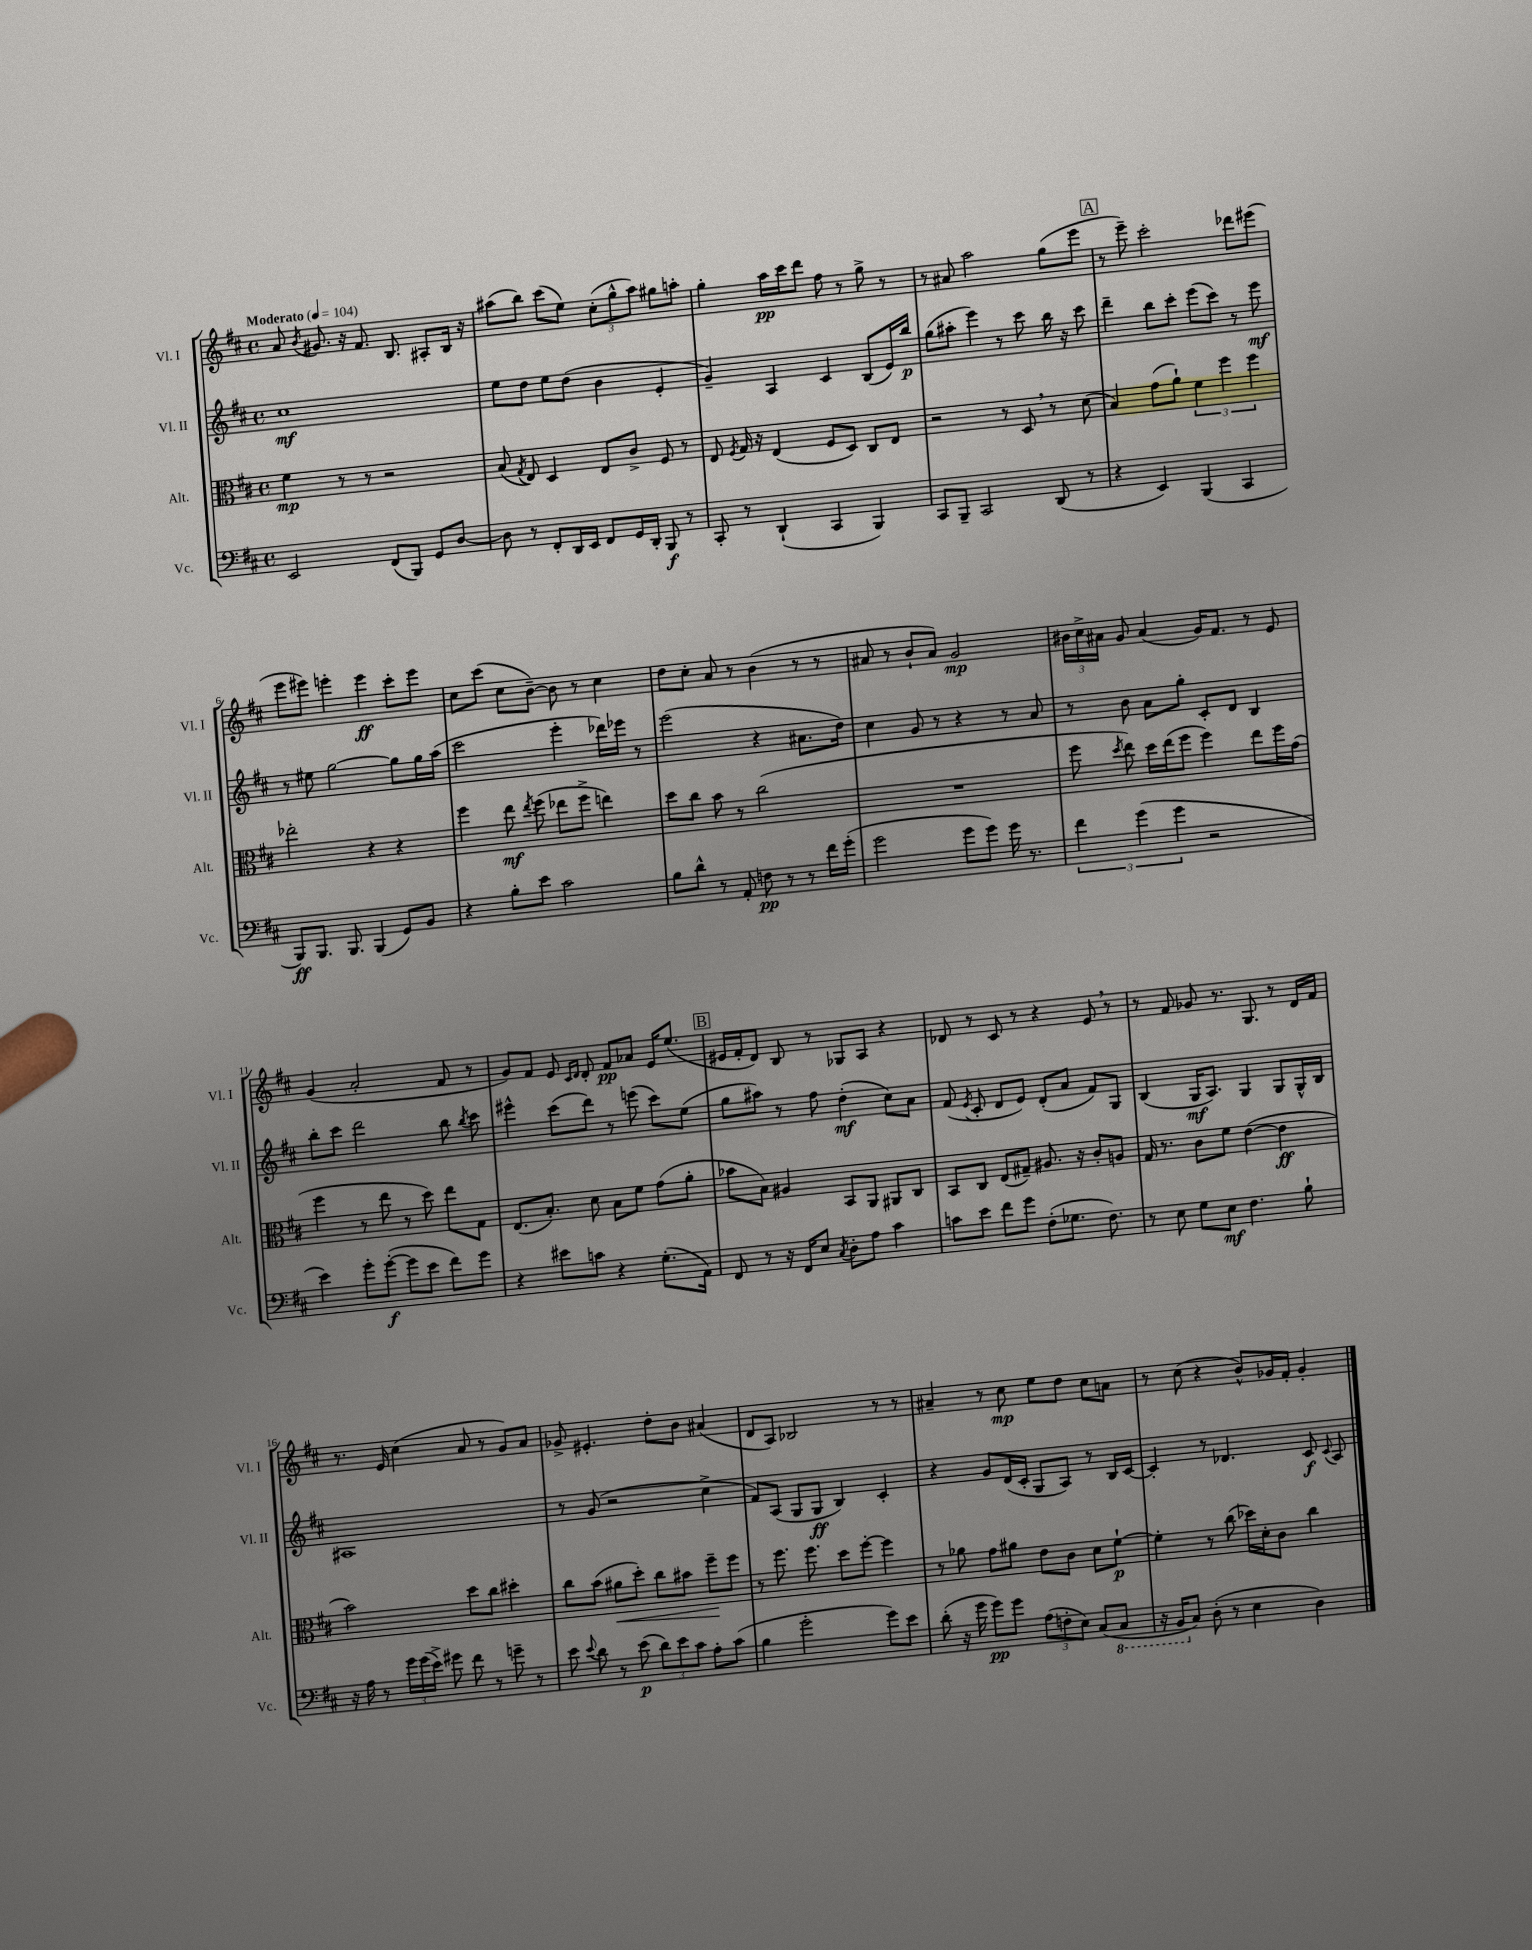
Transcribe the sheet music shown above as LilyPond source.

<<
\new StaffGroup <<
\new Staff = "s0" \with { instrumentName = "Vl. I" shortInstrumentName = "Vl. I" } {
    \clef treble \key d \major \defaultTimeSignature \time 4/4 \tempo "Moderato" 4 = 104
    \autoBeamOff a'8 \acciaccatura { b'8 } gis'8. r16 fis'8. b8. ais8[-. b16] r16 |
    ais''8[( b''8]) cis'''8[( e''8]) \tuplet 3/2 { cis''8[-.( g''8-^ ais''8]) } gis''8[ a''8]-. |
    g''4-. a''16[\pp cis'''16 d'''8] fis''8 r8 g''8-> r8 |
    r8 ais'8 a''2 g''8[( e'''8] |
    \mark \markup { \box "A" } r8 e'''8--) cis'''2-. des'''8[ eis'''8]( |
    e'''8[ eis'''8]) e'''4-. e'''4\ff cis'''8[-. e'''8] |
    cis''8[ cis'''8]( cis''8[ b'8]~--) b'8 r8 cis''4 |
    d''8[ cis''8]-. a'8 r8 b'4( r8 r8 |
    ais'8 r8 b'8[-! ais'8]) g'2\mp |
    \tuplet 3/2 { bis'16[ cis''16-> ais'16] } g'8 ais'4( g'16[) fis'8.] r8 e'8 |
    g'4( a'2-. fis'8 r8 |
    g'8[) fis'8] e'8 \grace { cis'16[ d'16] } d'8-. fis'8[\pp aes'8] e'16[ e''8.]( |
    \mark \markup { \box "B" } eis'16[ fis'16-. d'8]) b8 r8 ges8[ a8] r4 |
    des'8 r8 cis'8 r8 r4 e'8 \breathe r8 |
    r8 fis'8 ges'8 r8. g8. r8 d'16[ fis'16] |
    r8. e'16 cis''4( a'8 r8 g'8[) a'8] |
    ges'8-> eis'4.-. d''8[-. b'8] ais'4( |
    d'8[ a8]) bes2 r8 r8 |
    ais'4-- r8 cis''8\mp e''8[ d''8] cis''8[ a'8] |
    r8 cis''8( r4 b'8[-^) ges'16 fis'16]-. ges'4-. \bar "|." |
}
\new Staff = "s1" \with { instrumentName = "Vl. II" shortInstrumentName = "Vl. II" } {
    \clef treble \key d \major \defaultTimeSignature \time 4/4
    \autoBeamOff cis''1\mf |
    e''8[ d''8] e''8[ d''8]( b'4 e'4-. |
    g'4--) a4 cis'4 b8[( e'16) b''16]\p |
    g''8[( ais''8]-. e'''4) r8 cis'''8 b''16 r16 cis'''8 |
    \mark \markup { \box "A" } d'''4-- b''8[ cis'''8]-. e'''8[( cis'''8]) r8 e'''8\mf |
    r8 eis''8 g''2~ g''8[ g''16 a''16]( |
    cis'''2 e'''4-. des'''16[) ees'''16] r8 |
    e'''2( r4 ais'8.[ d''16]) |
    cis''4 g'8 r8 r4 r8 a'8 |
    r8 b'8 a'8[ g''8]-. cis'8[-. d'8] b4 |
    b''8[-. cis'''8] d'''2 b''8 \acciaccatura { b''8 } cis'''8 |
    eis'''4-^ cis'''8[( d'''8]) r8 e'''8( cis'''8[) e''8]( |
    \mark \markup { \box "B" } g''8[ ais''8]) r8 fis''8 d''4-.\mf( cis''8[) a'8] |
    fis'8( \acciaccatura { e'8 } cis'8-. d'8[ e'8]) d'8[-.( a'8] fis'8[) g8] |
    b4( g16[\mf a8.]) g4 g8[ g16-^ b16] |
    ais1 |
    r8 g'8( r2 cis''4-> |
    fis'8[) a8]( g8[ g8]\ff b4) cis'4-. |
    r4 g'8[ d'16( cis'16]-. g8[ a8]) r8 b16[ cis'16]~ |
    cis'4-. r8 des'4. cis'8\f \appoggiatura { cis'8 } a8 \bar "|." |
}
\new Staff = "s2" \with { instrumentName = "Alt." shortInstrumentName = "Alt." } {
    \clef alto \key d \major \defaultTimeSignature \time 4/4
    \autoBeamOff fis'4\mp r8 r8 r2 |
    b8( \acciaccatura { g8 } e8) d4 e8[ cis'8]-> fis8 r8 |
    e8 \acciaccatura { fis8 } g16 r16 e4( fis8[ d8]) cis8[ e8] |
    r2 r8 d8 \breathe r8 d'8( |
    \mark \markup { \box "A" } b4) g'8[( a'8]-!) \tuplet 3/2 { fis'4 fis''4 fis''4 } |
    ees''2-. r4 r4 |
    fis''4 e''8\mf \acciaccatura { e''8 } fis''8( ees''8[ fis''8]-> e''4) |
    d''8[ cis''8] b'8 r8 cis''2( |
    R1 |
    fis''8 \acciaccatura { d''8 } e''8) d''16[ e''16( fis''8] fis''4) e''8[ fis''16 g'16]( |
    fis''4 r8 e''8 r8 d''8) e''8[ g8] |
    e8.[( b8.]-.) d'8 b8[ fis'8] g'8[( a'8]-. |
    \mark \markup { \box "B" } bes'8[ b8]) ais4 b,8[ a,8] ais,8[ cis8] |
    b,8[ cis8] e8[( gis8]--) ais8. r16 cis'8[-. a8] |
    g16 r8. cis'8[ fis'8] e'4~( e'4\ff |
    b'2) d''8[ cis''8] dis''4-. |
    cis''8[ b'8]( ais'8[\< d''8]-.) cis''8[ bis'8] fis''8[--\! fis''8] |
    r8 fis''8. fis''8. d''8[ fis''8]~-. fis''4 |
    r8 aes'8 g'8[ ais'8] e'8[ cis'8] d'8[ fis'8]~-!\p |
    fis'4-. r8 cis''8( des''16[) d'16-. cis'8] cis''4 \bar "|." |
}
\new Staff = "s3" \with { instrumentName = "Vc." shortInstrumentName = "Vc." } {
    \clef bass \key d \major \defaultTimeSignature \time 4/4
    \autoBeamOff e,2 fis,8[( b,,8]) g,8[ d8]~ |
    d8 r8 fis,8[-. d,16 e,16] fis,8[ g,16 d,16]-. b,,8\f r8 |
    cis,8-. r8 d,4-!( cis,4 b,,4) |
    cis,8[ b,,8]-- cis,2 d,8( r8 |
    \mark \markup { \box "A" } r4 e,4) b,,4( cis,4 |
    b,,8[\ff) b,,8.] b,,8. b,,4( g,8[) b,8] |
    r4 b8[-. e'8] cis'2 |
    b8[ d'8]-^ r8 a,8-. f8\pp r8 r8 fis'16[ g'16]-.( |
    g'2 g'8[ g'8]) g'16 r8. |
    \tuplet 3/2 { fis'4 g'4( g'4 } r2 |
    e'4) g'8[-. g'8]~-.\f( g'8[ e'8] fis'8[) g'8] |
    r4 eis'8[ c'8] r4 g8.[-.( a,16]) |
    \mark \markup { \box "B" } fis,8 r8 r16 fis,16[ e8] \acciaccatura { cis8 } d8[-. a8] cis'4 |
    c'8[ e'8] fis'8[ g'8] fis8[-.( ges8.] fis8.) |
    r8 e8 g8[ e8]\mf fis4. b8-! |
    r16 a16 r8 \tuplet 3/2 { g'16[ g'16( e'16]->) } gis'8 fis'8 r8 g'8-- r8 |
    e'8 \appoggiatura { e'8 } d'8 r8 e'8\p( \tuplet 3/2 { d'8[) e'8 cis'8] } a8[-. cis'8]( |
    b4 g'2-. g'8[) e'8] |
    d'8-.( r16 g'16 g'8[\pp) g'8] \tuplet 3/2 { a8[( f8-. e8]) } cis8[( \ottava #-1 cis,8] |
    r16 b,,16[ \ottava #0 cis8]) d8-.( r8 e4 d4) \bar "|." |
}
>>
>>
